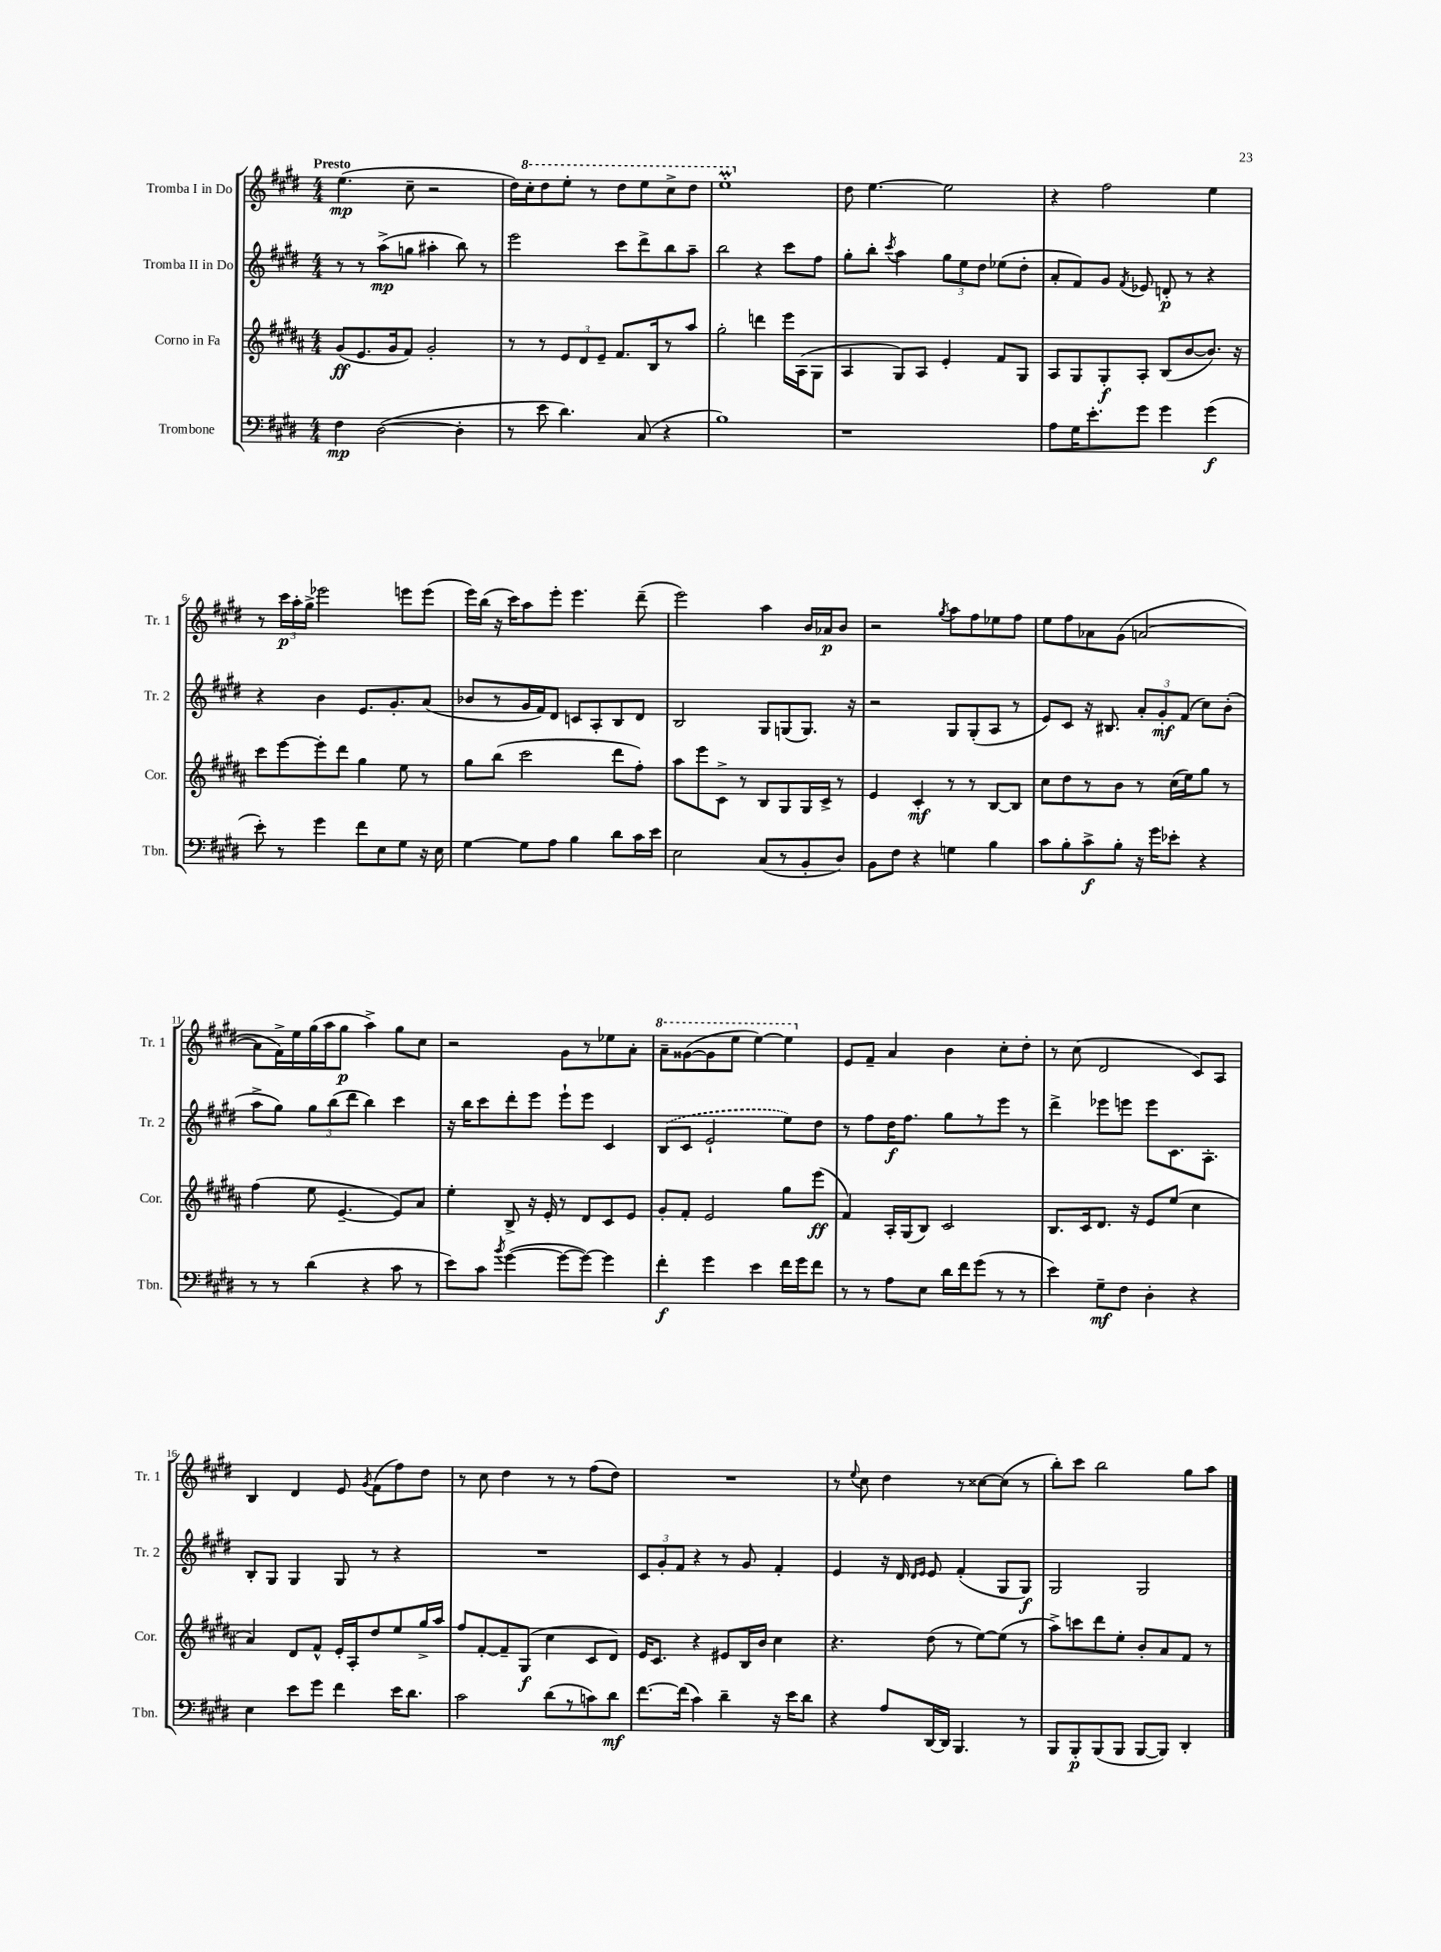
<<
\new StaffGroup <<
\new Staff = "s0" \with { instrumentName = "Tromba I in Do" shortInstrumentName = "Tr. 1" } {
    \clef treble \key e \major \numericTimeSignature \time 4/4 \tempo "Presto"
    \autoBeamOff e''4.\mp( cis''8-- r2 |
    dis''16[) \ottava #1 cis'''16-. dis'''8 e'''8]-. r8 dis'''8[ e'''8 cis'''8-> dis'''8] |
    e'''1-.\prall \ottava #0 |
    dis''8 e''4.~ e''2 |
    r4 fis''2 e''4 |
    r8 \tuplet 3/2 { cis'''16[\p a''16-. gis''16]-> } ees'''2 e'''8[ e'''8]( |
    e'''16[) b''16]( r16 cis'''16[) a''8 e'''8]-. e'''4. dis'''8--( |
    e'''2) a''4 b'16[ aes'16\p b'8] |
    r2 \acciaccatura { gis''8 } a''8[ fis''8 ees''8 fis''8] |
    e''8[ fis''8 aes'8 gis'8]( a'2~ |
    a'8[ fis'16->) e''16 gis''16( a''16 gis''8]\p a''4->) gis''8[ cis''8] |
    r2 gis'8[ r8 ees''8 a'8]-. |
    \ottava #1 a''8[-- gisis''8~( gisis''8 e'''8] e'''4~) e'''4 \ottava #0 |
    e'8[ fis'8]-- a'4 b'4 cis''8[-. dis''8]-. |
    r8 cis''8( dis'2 cis'8[) a8] |
    b4 dis'4 e'8 \acciaccatura { gis'8 } fis'8[( fis''8) dis''8] |
    r8 cis''8 dis''4 r8 r8 fis''8[( dis''8]) |
    R1 |
    r8 \appoggiatura { e''8 } cis''8 dis''4 r8 cisis''8[~ cisis''8]( r8 |
    b''8[-.) cis'''8] b''2 gis''8[ a''8] \bar "|." |
}
\new Staff = "s1" \with { instrumentName = "Tromba II in Do" shortInstrumentName = "Tr. 2" } {
    \clef treble \key e \major \numericTimeSignature \time 4/4
    \autoBeamOff r8 r8 a''8[->\mp( g''8] ais''4-. b''8) r8 |
    e'''2 cis'''8[ dis'''8-> b''8 a''8]-- |
    b''2 r4 cis'''8[ fis''8] |
    gis''8[-. b''8]-. \acciaccatura { cis'''8 } a''4 \tuplet 3/2 { gis''8[ e''8 dis''8] } ees''8[( dis''8]-. |
    a'8[-. fis'8) gis'8] \acciaccatura { fis'8 } ees'8 d'8-.\p r8 r4 |
    r4 b'4 e'8.[ gis'8.-. a'8]( |
    bes'8[ r8 gis'16 fis'16) dis'8] c'8[ a8-. b8 dis'8] |
    b2 gis8[ g8( g8.]) r16 |
    r2 gis8[ gis8-.( a8] r8 |
    e'8[) cis'8] r16 bis8. \tuplet 3/2 { a'8[-. gis'8-.\mf fis'8]( } cis''8[) b'8]-.( |
    a''8[-> gis''8]) \tuplet 3/2 { gis''8[ b''8( dis'''8] } b''4) cis'''4 |
    r16 b''16[ cis'''8 dis'''8-. e'''8] e'''8[-! e'''8] cis'4 |
    \once \slurDashed b8[( cis'8] e'2-! e''8[) dis''8] |
    r8 fis''8[ dis''16\f fis''8.] gis''8[ r8 e'''8] r8 |
    dis'''4-> ees'''8[ e'''8] e'''8[ cis'8. a8.]-. |
    b8[-. gis8] gis4 gis8 r8 r4 |
    R1 |
    \tuplet 3/2 { cis'8[ gis'8-. fis'8] } r4 r8 gis'8 fis'4-. |
    e'4 r16 dis'16 \grace { dis'16[ e'16] } e'8 fis'4-.( gis8[ gis8]\f) |
    gis2 gis2 \bar "|." |
}
\new Staff = "s2" \with { instrumentName = "Corno in Fa" shortInstrumentName = "Cor." } {
    \clef treble \key b \major \numericTimeSignature \time 4/4
    \autoBeamOff gis'8[\ff( e'8. gis'16 fis'8]) gis'2-. |
    r8 r8 \tuplet 3/2 { e'8[ dis'8 e'8]-- } fis'8.[ b16 r8 ais''8] |
    gis''2-. d'''4 e'''16[ ais16( gis8] |
    ais4 gis8[) ais8] e'4-. fis'8[ gis8] |
    ais8[ gis8 gis8-.\f ais8]-. b8[( b'8~ b'8.]) r16 |
    cis'''8[ e'''8~ e'''8-. dis'''8] gis''4 e''8 r8 |
    gis''8[ b''8]( cis'''2 dis'''8[ fis''8]-.) |
    ais''8[ e'''8 cis'8]-> r8 b8[ gis8 gis16 cis'16]-> r8 |
    e'4 cis'4-.\mf r8 r8 b8[~ b8] |
    cis''8[ dis''8 r8 b'8] r8 cis''16[( e''16) gis''8] r8 |
    fis''4( e''8 e'4.~-- e'8[) ais'8] |
    e''4-. b8-> r16 e'16-. r8 dis'8[ cis'8 e'8] |
    gis'8[-. fis'8]-. e'2 gis''8[ e'''8]\ff( |
    fis'4) ais16[-. gis16( b8]) cis'2 |
    b8.[ cis'16 dis'8.] r16 e'8[ e''8]( cis''4 |
    ais'4) dis'8[ fis'8]-^ e'16[-. ais16-. dis''8 e''8 gis''16-> ais''16] |
    fis''8[ fis'8~-. fis'8-- gis8]\f( cis''4 cis'8[ dis'8]) |
    e'16[ cis'8.] r4 eis'8[ b16 b'16] cis''4 |
    r4. dis''8( r8 e''8[~) e''8]( r8 |
    ais''8[->) c'''8 dis'''8 e''8]-. b'8[-. ais'8 fis'8] r8 \bar "|." |
}
\new Staff = "s3" \with { instrumentName = "Trombone" shortInstrumentName = "Tbn." } {
    \clef bass \key e \major \numericTimeSignature \time 4/4
    \autoBeamOff fis4\mp dis2~( dis4-. |
    r8 e'8 dis'4.) cis8( r4 |
    b1) |
    r1 |
    a8[ gis16 e'8.-. gis'8] gis'4 gis'4\f( |
    e'8-.) r8 gis'4 fis'8[ e8 gis8] r16 e16 |
    gis4~ gis8[ a8] b4 dis'8[ cis'16 e'16] |
    e2 cis8[( r8 b,8-. dis8]) |
    b,8[ fis8] r4 g4 b4 |
    cis'8[ b8-. cis'8->\f b8]-. r16 gis'16[ ees'8]-. r4 |
    r8 r8 dis'4( r4 cis'8 r8 |
    e'8[) cis'8] \acciaccatura { b'8 } gis'4~( gis'8[~ gis'8]~) gis'4 |
    fis'4-.\f gis'4 e'4 fis'16[ gis'16 fis'8] |
    r8 r8 a8[ e8] dis'16[ fis'16 gis'8]( r8 r8 |
    e'4) gis8[--\mf fis8] dis4-. r4 |
    e4 e'8[ gis'8] fis'4 e'16[ dis'8.] |
    cis'2 dis'8[( r8 c'8) dis'8]\mf |
    fis'8.[~ fis'16]( cis'4) dis'4-- r16 e'16[ dis'8] |
    r4 a8[ dis,16~ dis,16] b,,4. r8 |
    b,,8[ b,,8-.\p b,,8( b,,8] b,,8[~ b,,8]) dis,4-. \bar "|." |
}
>>
>>
